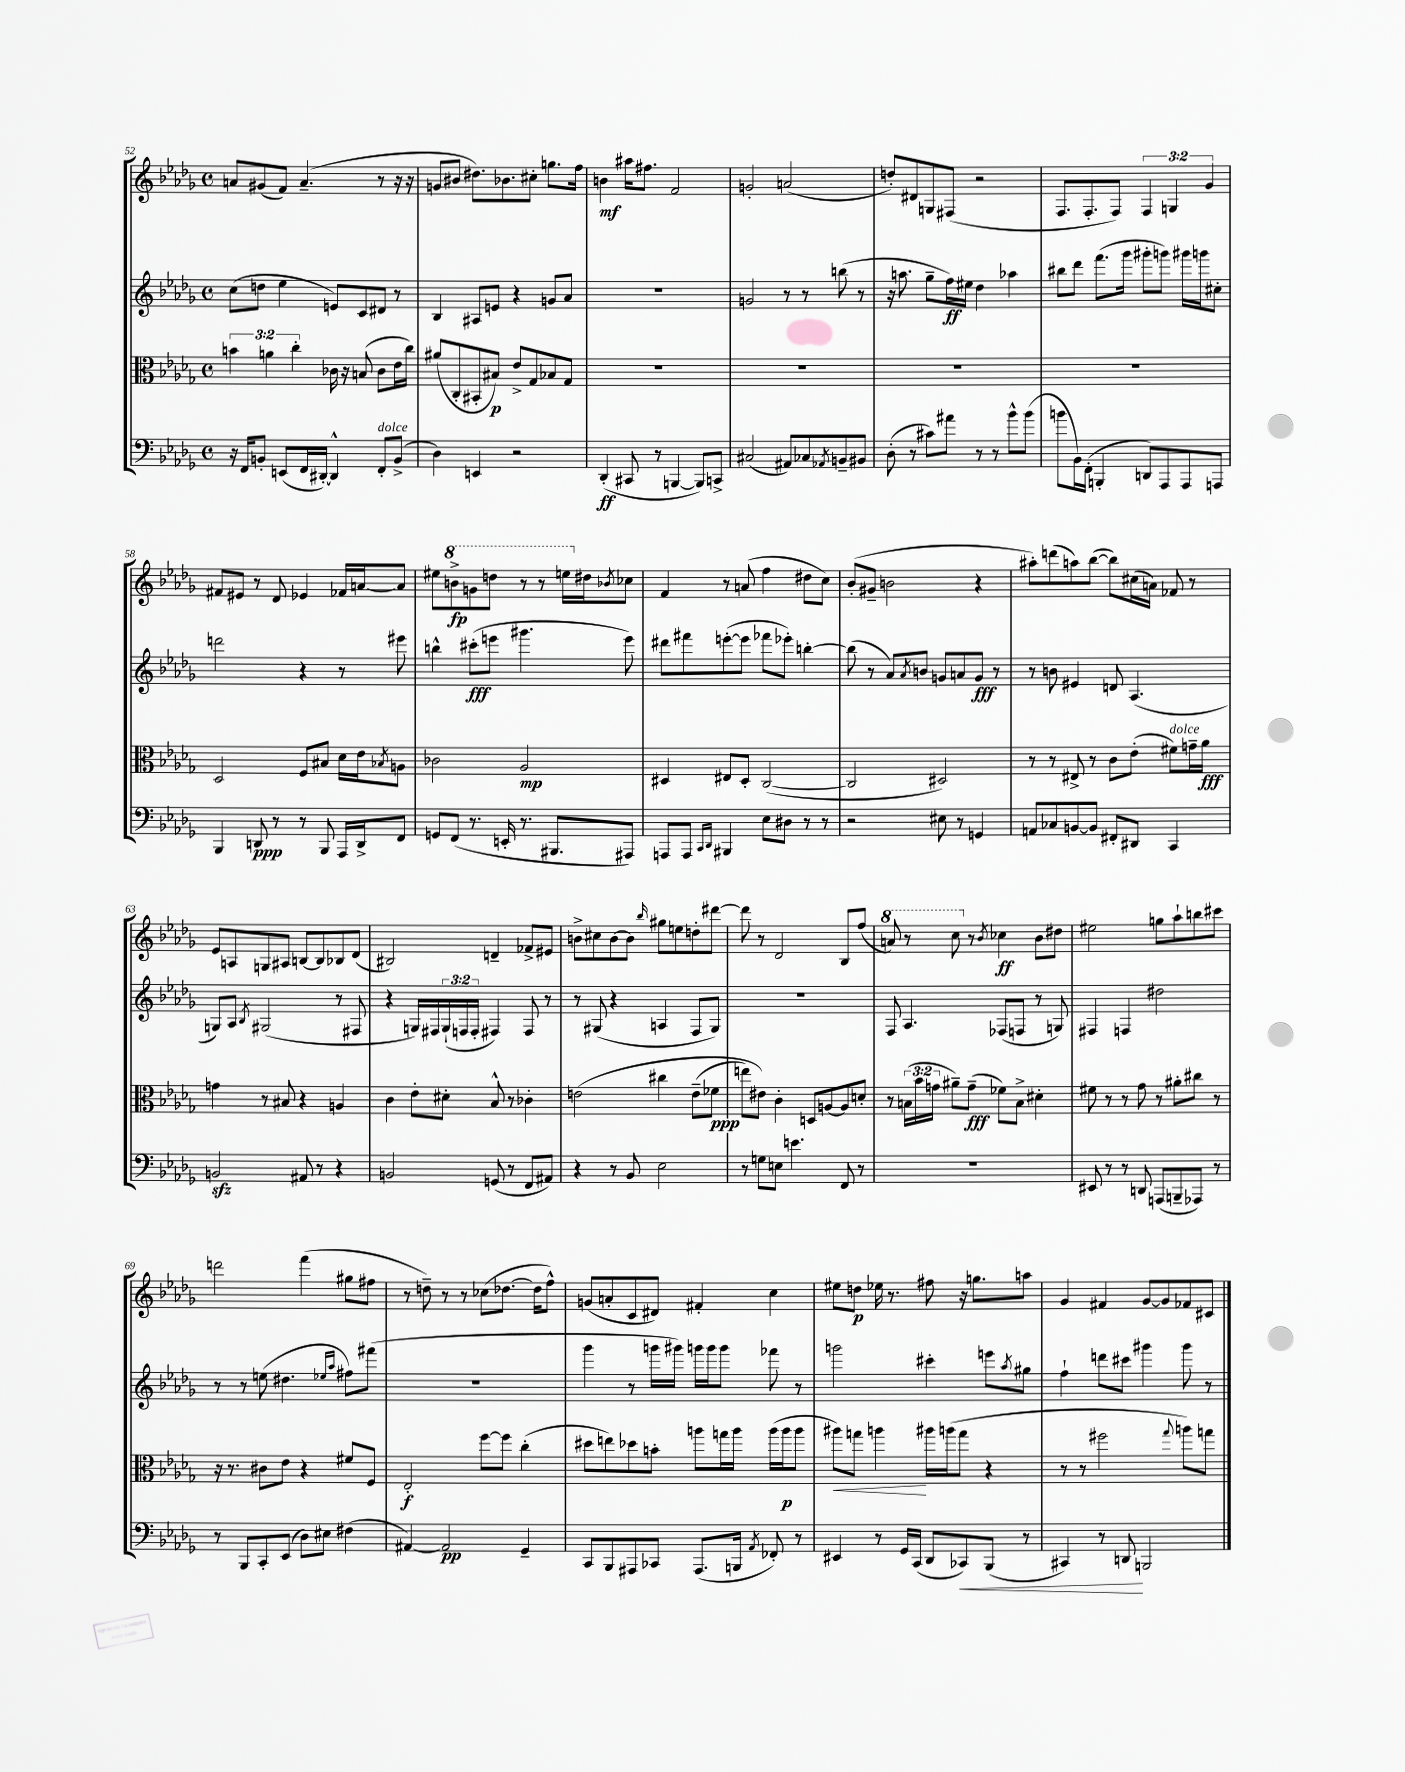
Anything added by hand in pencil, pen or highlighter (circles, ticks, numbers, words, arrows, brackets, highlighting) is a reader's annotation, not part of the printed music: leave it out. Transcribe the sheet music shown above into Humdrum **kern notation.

**kern	**kern	**kern	**kern
*staff4	*staff3	*staff2	*staff1
*clefF4	*clefC3	*clefG2	*clefG2
*k[b-e-a-d-g-]	*k[b-e-a-d-g-]	*k[b-e-a-d-g-]	*k[b-e-a-d-g-]
*M4/4	*M4/4	*M4/4	*M4/4
*met(c)	*met(c)	*met(c)	*met(c)
16r	6b\	(8cc\L	8a/L
16FF/LK	.	.	.
8BB'/J	.	8dd\J	(8g#/
.	6a\	.	.
(8EE/L	.	4ee-\	8f/J)
.	6cc'\	.	.
16FF/L	.	.	(4.a~/
[16DD#'/JJ)	.	.	.
4DD#^^/]	16c-\	8e/L)	.
.	16r	.	.
.	(8B/	8c/	.
8FF'/L	8c-\L	8d#/J	8r
(8BB^/J	16e-\L	8r	16r
.	16cc\JJ)	.	16r
=	=	=	=
4D-\)	(8a#/L	4B-/	8g/L
.	8C'/	.	8b#/J
4EE/	8BB#'/	8A#/L	8.dd#\L)
.	8B#/J)	8e/J	.
.	.	.	8.b-\
2r	8e-^/L	4r	.
.	8G-/	.	8cc#'\J
.	8B-/	8g/L	8.gg\L
.	8G-/J	8a-/J	.
.	.	.	16ff\Jk
=	=	=	=
(4DD-'/	1r	1r	4b\
8CC#/	.	.	16aa#\LK
.	.	.	8.ff#\J
8r	.	.	.
[4BBB/	.	.	2f/
8BBB/]L)	.	.	.
8CC^/J	.	.	.
=	=	=	=
(2C#/	1r	2g/	2g'/
8AA#/L)	.	8r	(2a/
8C-/	.	8r	.
8qAA-/	.	.	.
8BB~/	.	(8bb\	.
8BB#/J	.	8r	.
=	=	=	=
(8D-'\	1r	16r	8dd'/L)
.	.	8.aa\	.
8r	.	.	8d#/
8c#\L)	.	8gg-~\L	8G/
8a#\J	.	16ff\L)	(8F#/J
.	.	16ee#\JJ	.
8r	.	4dd-\	2r
8r	.	.	.
8b-^^\L	.	4aa-\	.
(8b-\J	.	.	.
=	=	=	=
8b\L	1r	8bb#\L	8.F/L
16BB-\L)	.	8ddd-\J	.
(16FF'\JJ	.	.	8.F'/
4BBB'/	.	(8.fff\L	.
.	.	.	8F/J)
.	.	16ggg-\Jk	.
8DD/L)	.	8ggg#'\L	6F/
8AAA-/	.	8ggg\J)	.
.	.	.	6G/
8AAA-/	.	16ggg#\LL	.
.	.	16ggg\J	.
.	.	.	6g-/
8AAA/J	.	8cc#'\J	.
=	=	=	=
4BBB-/	2D-/	2ddd\	8f#/L
.	.	.	8e#/J
8DD/	.	.	8r
8r	.	.	8d-/
8r	8F/L	4r	4e-/
8BBB-/	8B#/J	.	.
16AAA-/LL	16d-\LL	8r	16f-/LL
16DD^/J	16e-\J	.	[16a/J
.	8qB-/	.	.
8FF/J	8A\J	8eee#\	8a/]J
=	=	=	=
8GG/L	2c-\	4bb^^\	8ee#\L
(8FF/J	.	.	8bb^\
8.r	.	(8ccc#'\L	8gg\
.	.	8eee\J	8ddd\J
16EE'/	.	.	.
8.r	2A-/	4.ggg#\	8r
.	.	.	8r
8.BBB#/L	.	.	.
.	.	.	16eee\LL
.	.	.	16dd#\J
.	.	.	8qb-/
8AAA#/J)	.	8eee\)	8cc-\J
=	=	=	=
8AAA/L	4D#/	8ddd#\L	4f/
8AAA/J	.	8fff#\	.
16qqCC/LL	.	.	.
16qqDD-/JJ	.	.	.
4BBB#/	8E#/L	([8eee'\	8r
.	8D#'/J	8eee\]J	(8a/
8E-\L	([2C/	8fff-\L	4ff\
8D#\J	.	8eee-'\J)	.
8r	.	[4bb'\	8dd#\L
8r	.	.	8cc\J)
=	=	=	=
2r	2C/]	(8bb\]	(8b-'/L
.	.	8r	8g#~/J
.	.	8a-/L)	2b\
.	.	8qa-/	.
.	.	8b/J	.
8E#\	2D#/)	8g/L	.
8r	.	8a/	.
4GG/	.	8g/J	4r
.	.	8r	.
=	=	=	=
8AA/L	8r	8r	8aa#'\L)
8C-/	8r	8b\	(8ddd\
[8BB/	8E#^/	4e#/	8aa\)
8BB/]J	8r	.	([8bb-\J
8FF#'/L	8c\L	8d/	8bb-\]L)
8DD#/J	(8e-'\J	(4.A-/	(16cc#\L
.	.	.	16a\JJ)
4CC/	8f#\L)	.	8f-/
.	16g~\L	.	8r
.	16a-\JJ	.	.
=	=	=	=
2BB/	4g\	8G/L)	8e-/L
.	.	8A-/J	8A/
.	.	8qB-/	.
.	8r	(2G#/	8G/
.	8B#/	.	8A#/J
8AA#/	4r	.	[8B/L
8r	.	.	8B/]
4r	4A/	8r	8B-/
.	.	8F#/	(8d-/J
=	=	=	=
2BB/	4c\	4r	2B#/)
.	8e-'\L	16G/LL)	.
.	.	16F#/	.
.	8d#'\J	(24G`/	.
.	.	24F/	.
.	.	24F'/JJ	.
(8GG/	8B-^^/	4F#/)	4d~/
8r	8r	.	.
8FF/L	4c-'\	8F#/	8f-^/L
8AA#/J)	.	8r	8e#/J
=	=	=	=
4r	&(2e\	8r	8b^\L
.	.	(8G#/	8cc#\
8r	.	4r	[8b\
8BB-/	.	.	8b\]J
.	.	.	16qqbb-/
2E-\	4cc#\	4A/	8gg#\L
.	.	.	8ee\
.	(8e~\L	8F/L	8dd'\
.	8f-\J	8G#/J)	[8ddd#\J
=	=	=	=
8r	8ee\L)	1r	8ddd#\]
8G\L	8e#\J&)	.	8r
8E\J	4c'\	.	2d-/
4.e\	.	.	.
.	8D/L	.	.
.	[8A/	.	.
8FF/	8A/]	.	8B-/L
8r	8d'/J	.	(8ff/J
=	=	=	=
1r	8r	8F/	8aa/)
.	(24B\LL	4.A-/	8r
.	24b-\	.	.
.	24g\JJ	.	.
.	8a#~\L)	.	8ccc\
.	(8g~\J	.	8r
.	.	.	8qb-/
.	8f-\L)	(8F-/L	4cc-\
.	8B^\J	8F/J	.
.	4d#'\	8r	8b-\L
.	.	8G/)	8dd#\J
=	=	=	=
8EE#/	8f#\	4F#/	2ee#\
8r	8r	.	.
8r	8r	4F/	.
8DD/	8g-\	.	.
(8AAA/L	8r	2dd#\	8gg\L
8BBB~/	8a#'\L	.	8aa-`\
8AAA-/J)	8cc#\J	.	8bb\
8r	8r	.	8ccc#\J
=	=	=	=
8r	16r	8r	2ddd\
.	8.r	.	.
8BBB-/L	.	8r	.
8CC'/	8c#\L	(8ee\	.
(8EE-/J	8e-\J	4.dd#\	.
8D-\L)	4r	.	(4fff\
8E#\J	.	.	.
.	.	16qqee-/LL	.
.	.	16qqaa-/JJ	.
(4F#\	8f#/L	8ff#\L)	8gg#\L
.	8F/J	(8fff#\J	8ff#\J
=	=	=	=
[4AA#/)	2E-'/	1r	8r
.	.	.	8dd~\)
2AA#/]	.	.	8r
.	.	.	8r
.	[8ff\L	.	(8cc-\L
.	8ff\]J	.	[8.dd-\J
4GG-~/	(4cc'\	.	.
.	.	.	16dd-\]LK
.	.	.	8ff^^\J)
=	=	=	=
8CC/L	8dd#\L	4ggg-\	(8g/L
8BBB-/	8ee\)	.	8a'/
8AAA#/	8dd-\	8r	8c/
8CC-/J	8b'\J	16ggg\LL	8d#/J)
.	.	16ggg#\JJ)	.
(8.AAA#/L	8aa\L	16ggg\LL	4f#'/
.	.	16ggg\J	.
.	16gg\L	8ggg\J	.
16BBB/Jk	16aa\JJ	.	.
8qAA-/	.	.	.
8FF-'/)	(16aa\LL	8fff-\	4cc\
.	16aa\J	.	.
8r	8aa\J	8r	.
=	=	=	=
4EE#/	8aa#\L)	2ggg\	8ee#\L
.	8gg\J	.	8dd\J
8r	4aa\	.	16ee-\
.	.	.	8.r
16GG-/LL	.	.	.
(16CC/JJ	.	.	.
8DD-/L	16aa#\LL	4ccc#'\	8ff#\
.	(16aa\J	.	.
8CC-/)	8gg\J	.	16r
.	.	.	8.gg\L
(8BBB-/J	4r	8eee\L	.
.	.	8qaa-/	.
8r	.	8gg#\J	8aa\J
=	=	=	=
4CC#/)	8r	4ff`\	4g-/
.	8r	.	.
8r	2ff#\	8ddd\L	4f#/
8DD/	.	8ccc#\J	.
2BBB/	.	4ggg#\	[8g-/L
.	.	.	8g-/]
.	8qqgg-/	.	.
.	8aa\L)	8ggg#\	8f-/
.	8gg\J	8r	8c#/J
==	==	==	==
*-	*-	*-	*-
